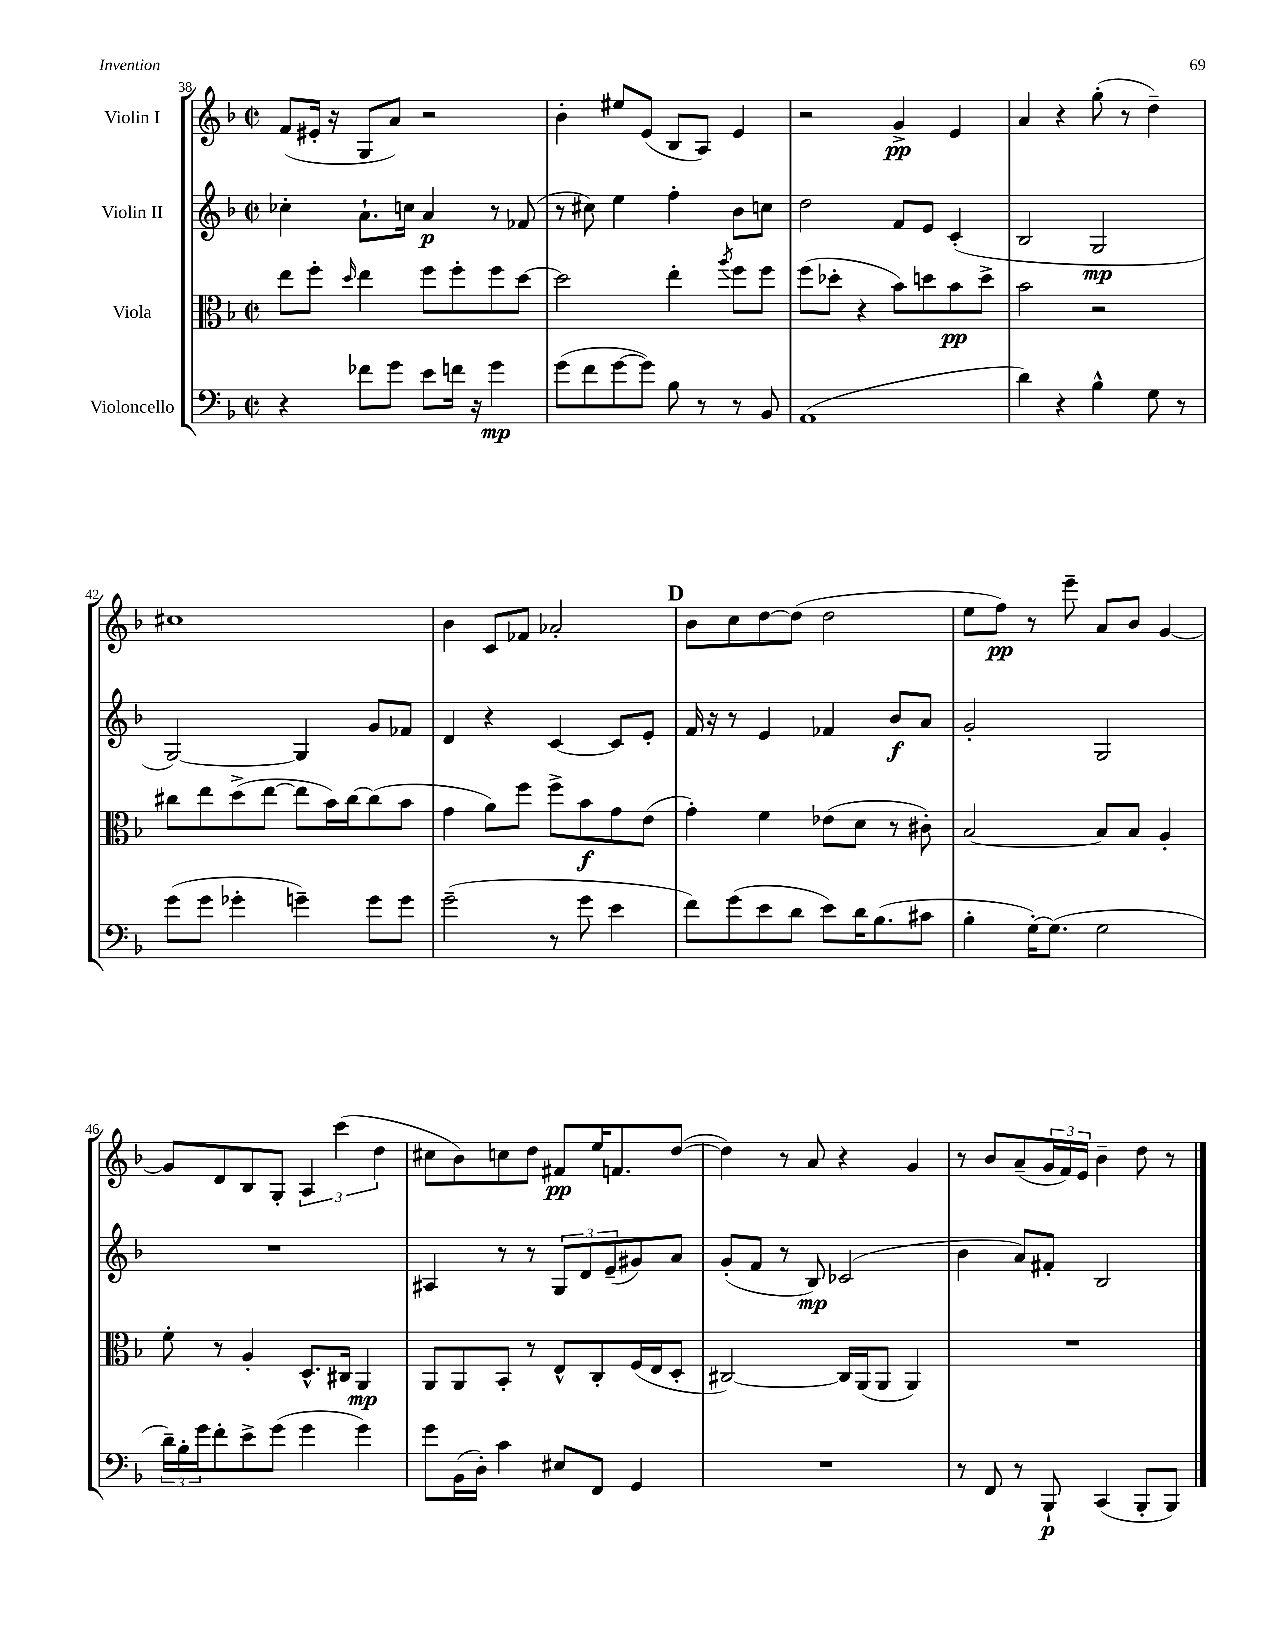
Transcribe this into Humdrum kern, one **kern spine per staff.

**kern	**kern	**kern	**kern
*staff4	*staff3	*staff2	*staff1
*clefF4	*clefC3	*clefG2	*clefG2
*k[b-]	*k[b-]	*k[b-]	*k[b-]
*M2/2	*M2/2	*M2/2	*M2/2
*met(c|)	*met(c|)	*met(c|)	*met(c|)
4r	8ee\L	4cc-'\	(8f/L
.	8ff'\J	.	16e#'/Jk
.	.	.	16r
.	16qqdd/	.	.
8f-\L	4ee\	8.a`\L	8G/L
8g\J	.	.	8a/J)
.	.	16cc\Jk	.
8e\L	8ff\L	4a/	2r
16f\Jk	8ff'\	.	.
16r	.	.	.
4g\	8ff\	8r	.
.	[8dd\J	(8f-/	.
=	=	=	=
(8g\L	2dd\]	8r	4b-'\
8f\	.	8cc#\)	.
[8g\	.	4ee\	8ee#/L
8g\]J)	.	.	(8e/J
8B-\	4ee'\	4ff'\	8B-/L
8r	.	.	8A/J)
.	8qaa/	.	.
8r	8ff\L	8b-\L	4e/
8BB-/	8ff\J	8cc\J	.
=	=	=	=
(1AA	(8ff\L	2dd\	2r
.	8dd-'\J	.	.
.	4r	.	.
.	8b-\L)	8f/L	4g^/
.	8dd\	8e/J	.
.	8b-\	(4c'/	4e/
.	8dd^\J	.	.
=	=	=	=
4d\)	2b-\	2B-/	4a/
4r	.	.	4r
4B-^^\	2r	2G/	(8gg'\
.	.	.	8r
8G\	.	.	4dd~\)
8r	.	.	.
=	=	=	=
(8g\L	8cc#\L	[2G/)	1cc#
8g\J	8ee\	.	.
4g-'\	(8dd^\	.	.
.	[8ee\J	.	.
4g~\)	8ee\]L	4G/]	.
.	16b-\L)	.	.
.	[16cc#\J	.	.
8g\L	(8cc#\]	8g/L	.
8g\J	8b-\J	8f-/J	.
=	=	=	=
(2g~\	4g\	4d/	4b-\
.	8a\L)	4r	8c/L
.	8ff\J	.	8f-/J
8r	8ff^\L	[4c/	2a-'/
8g\	8b-\	.	.
4e\	8g\	8c/]L	.
.	(8e\J	8e'/J	.
=	=	=	=
8f\L)	4g'\)	16f/	8b-\L
.	.	16r	.
(8g\	.	8r	8cc\
8e\	4f\	4e/	[8dd\
8d\J	.	.	(8dd\]J
8e\L)	(8e-\L	4f-/	2dd\
16d\K	8d\J	.	.
(8.B-\	.	.	.
.	8r	8b-/L	.
8c#\J	8c#'\)	8a/J	.
=	=	=	=
4B-'\	[2B-/	2g'/	8ee\L
.	.	.	8ff\J)
[16G'\LK)	.	.	8r
(8.G\]J	.	.	.
.	.	.	8eee~\
2G\	8B-/]L	2G/	8a/L
.	8B-/J	.	8b-/J
.	4A'/	.	[4g/
=	=	=	=
24d~\LL)	8f'\	1r	8g/]L
24B-'\	.	.	.
24g\J	.	.	.
8f'\	8r	.	8d/
8e^\	4A'/	.	8B-/
(8g\J	.	.	8G'/J
4g\	8.D^^/L	.	6A/
.	.	.	(6ccc\
.	16C#/Jk	.	.
4g\)	4AA/	.	.
.	.	.	6dd\
=	=	=	=
8g\L	8AA/L	4A#/	8cc#\L
(16BB-\L	8AA/	.	8b-\)
16D'\JJ)	.	.	.
4c\	8BB-'/J	8r	8cc\
.	8r	8r	8dd\J
8E#/L	8E^^/L	12G/L	8f#/L
.	.	12d/	.
8FF/J	8C'/	.	16ee/K
.	.	(12e~/	.
.	.	.	8.f/
4GG/	(16F/L	8g#/)	.
.	16E/J	.	.
.	8D'/J	8a/J	([8dd/J
=	=	=	=
1r	[2C#/)	(8g'/L	4dd\])
.	.	8f/J	.
.	.	8r	8r
.	.	8B-/)	8a/
.	16C#/]LL	(2c-/	4r
.	(16AA/J	.	.
.	8AA/J	.	.
.	4AA/)	.	4g/
=	=	=	=
8r	1r	4b-\	8r
8FF/	.	.	8b-/L
8r	.	8a/L)	(8a~/
8BBB-`/	.	8f#'/J	24g/L
.	.	.	24f/)
.	.	.	24e/JJ
(4CC/	.	2B-/	4b-~\
8BBB-'/L	.	.	8dd\
8BBB-/J)	.	.	8r
==	==	==	==
*-	*-	*-	*-
